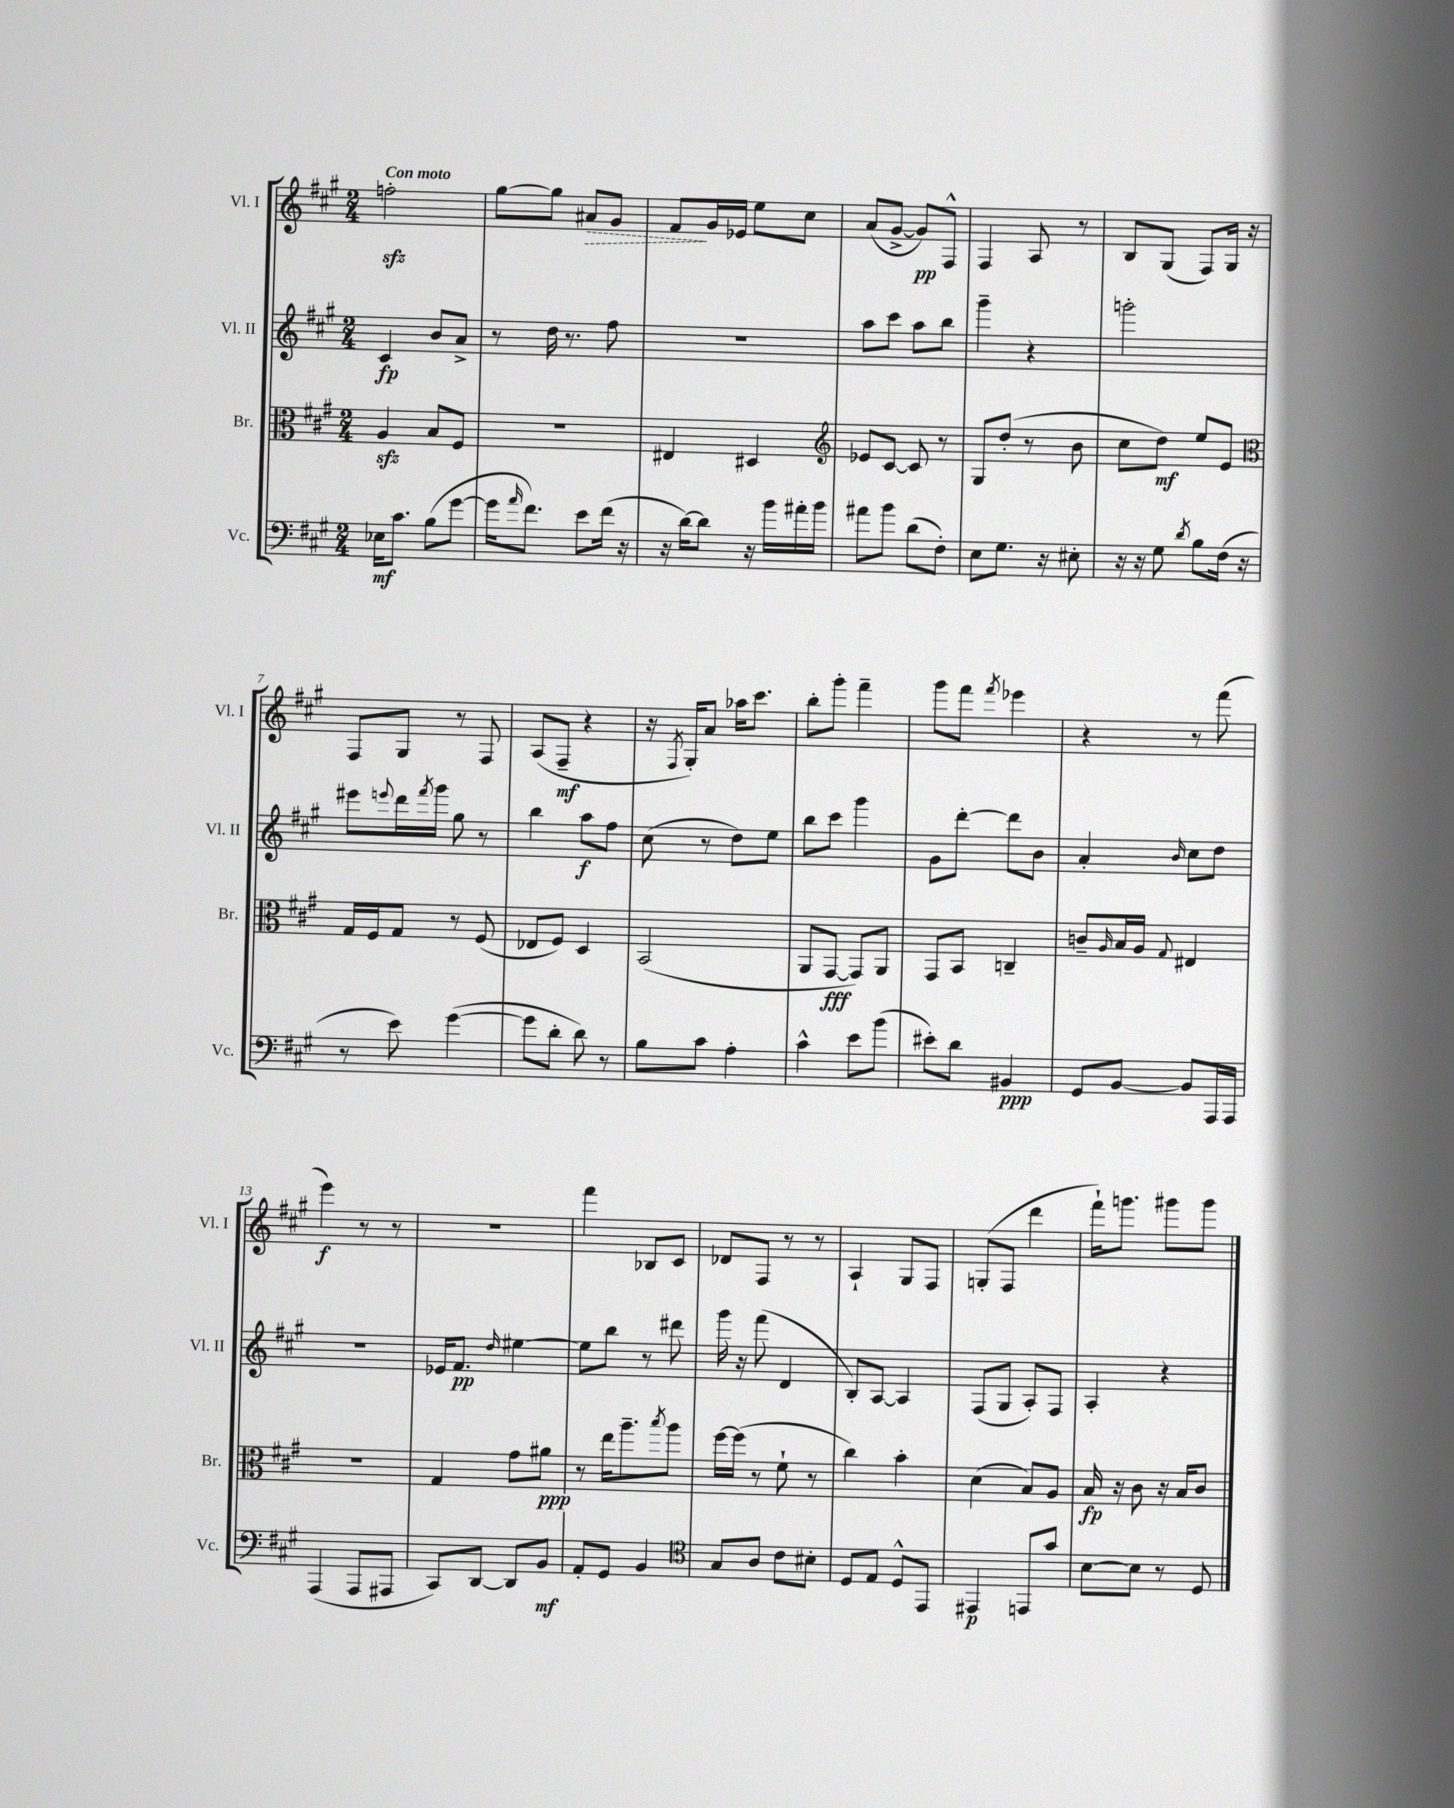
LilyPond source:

<<
\new StaffGroup <<
\new Staff = "s0" \with { instrumentName = "Vl. I" shortInstrumentName = "Vl. I" } {
    \clef treble \key a \major \numericTimeSignature \time 2/4 \tempo "Con moto"
    f''2-.\sfz |
    gis''8~ gis''8 \once \override Hairpin.style = #'dashed-line ais'8\> gis'8 |
    fis'8\! gis'16 ees'16 e''8 cis''8 |
    a'8( gis'8~-> gis'8\pp) fis8-^ |
    fis4 a8 r8 |
    b8 gis8( fis8) gis16 r16 |
    fis8 gis8 r8 fis8 |
    a8( fis8--\mf r4 |
    r16 \acciaccatura { fis8 } gis16-.) a'8 aes''16 cis'''8. |
    b''8-. gis'''8-. fis'''4-- |
    gis'''8 fis'''8 \acciaccatura { fis'''8 } ees'''4 |
    r4 r8 fis'''8( |
    e'''4\f) r8 r8 |
    R2 |
    fis'''4 bes8 cis'8 |
    des'8 fis8 r8 r8 |
    a4-! gis8 fis8 |
    g8-.( fis8 d'''4 |
    fis'''16-!) g'''8. gis'''8 gis'''8 \bar "|." |
}
\new Staff = "s1" \with { instrumentName = "Vl. II" shortInstrumentName = "Vl. II" } {
    \clef treble \key a \major \numericTimeSignature \time 2/4
    cis'4\fp b'8 a'8-> |
    r8 d''16 r8. fis''8 |
    r2 |
    a''8 cis'''8 a''8 b''8 |
    gis'''4-- r4 |
    g'''2-. |
    eis'''8 \appoggiatura { e'''8 } d'''16 \acciaccatura { fis'''8 } gis'''16 gis''8 r8 |
    b''4 a''8\f fis''8 |
    cis''8( r8 d''8) e''8 |
    b''8 cis'''8 gis'''4 |
    gis'8 d'''8~-. d'''8 b'8 |
    a'4-. \grace { b'16 } cis''8 d''8 |
    R2 |
    ees'16 fis'8.\pp \grace { d''16 } eis''4~ |
    eis''8 b''8 r8 dis'''8 |
    gis'''16 r16 fis'''8( d'4 |
    b8-.) a8~ a4 |
    fis8( gis8 a8-.) fis8 |
    a4-. r4 \bar "|." |
}
\new Staff = "s2" \with { instrumentName = "Br." shortInstrumentName = "Br." } {
    \clef alto \key a \major \numericTimeSignature \time 2/4
    a4\sfz b8 fis8 |
    R2 |
    eis4 dis4 |
    \clef treble ees'8 cis'8~ cis'8 r8 |
    gis8 d''8-.( r8 b'8 |
    cis''8 d''8\mf) e''8 e'8 |
    \clef alto gis16 fis16 gis8 r8 fis8( |
    ees8 fis8) d4 |
    b,2( |
    a,8 gis,8~\fff gis,8) a,8 |
    gis,8 b,8 c4-- |
    c'8-- \grace { a16 } b16 a16 \appoggiatura { gis8 } eis4 |
    R2 |
    gis4 gis'8 ais'8\ppp |
    r8 e''16 a''8.-- \acciaccatura { b''8 } a''8 |
    fis''16~ fis''16( r8 fis'8-! r8 |
    cis''4) b'4-. |
    d'4( b8) a8 |
    b16\fp r16 cis'8 r16 b16 cis'8 \bar "|." |
}
\new Staff = "s3" \with { instrumentName = "Vc." shortInstrumentName = "Vc." } {
    \clef bass \key a \major \numericTimeSignature \time 2/4
    ees16\mf cis'8. b8( gis'8~ |
    gis'16 \grace { a'16 } fis'8.) e'8 fis'16( r16 |
    r16 d'16~) d'8 r16 b'16 ais'16-. b'16 |
    ais'8 b'8 d'8( fis8-.) |
    e8 gis8. r16 eis8-. |
    r16 r16 gis8 \acciaccatura { d'8 } b8 fis16( r16 |
    r8 e'8) gis'4~( |
    gis'8 d'8-. d'8) r8 |
    b8 cis'8 a4-. |
    cis'4-^ e'8 b'8( |
    eis'8-.) d'8 bis,4\ppp |
    gis,8 b,8~ b,8 a,,16 a,,16 |
    a,,4( a,,8 ais,,8 |
    cis,8) d,8~ d,8 b,8\mf |
    a,8-. gis,8 b,4 |
    \clef tenor gis8 a8 cis'8 bis8-. |
    d8 e8 d8-^ e,8 |
    eis,4\p e,8 gis'8 |
    b8~ b8 r8 d8 \bar "|." |
}
>>
>>
